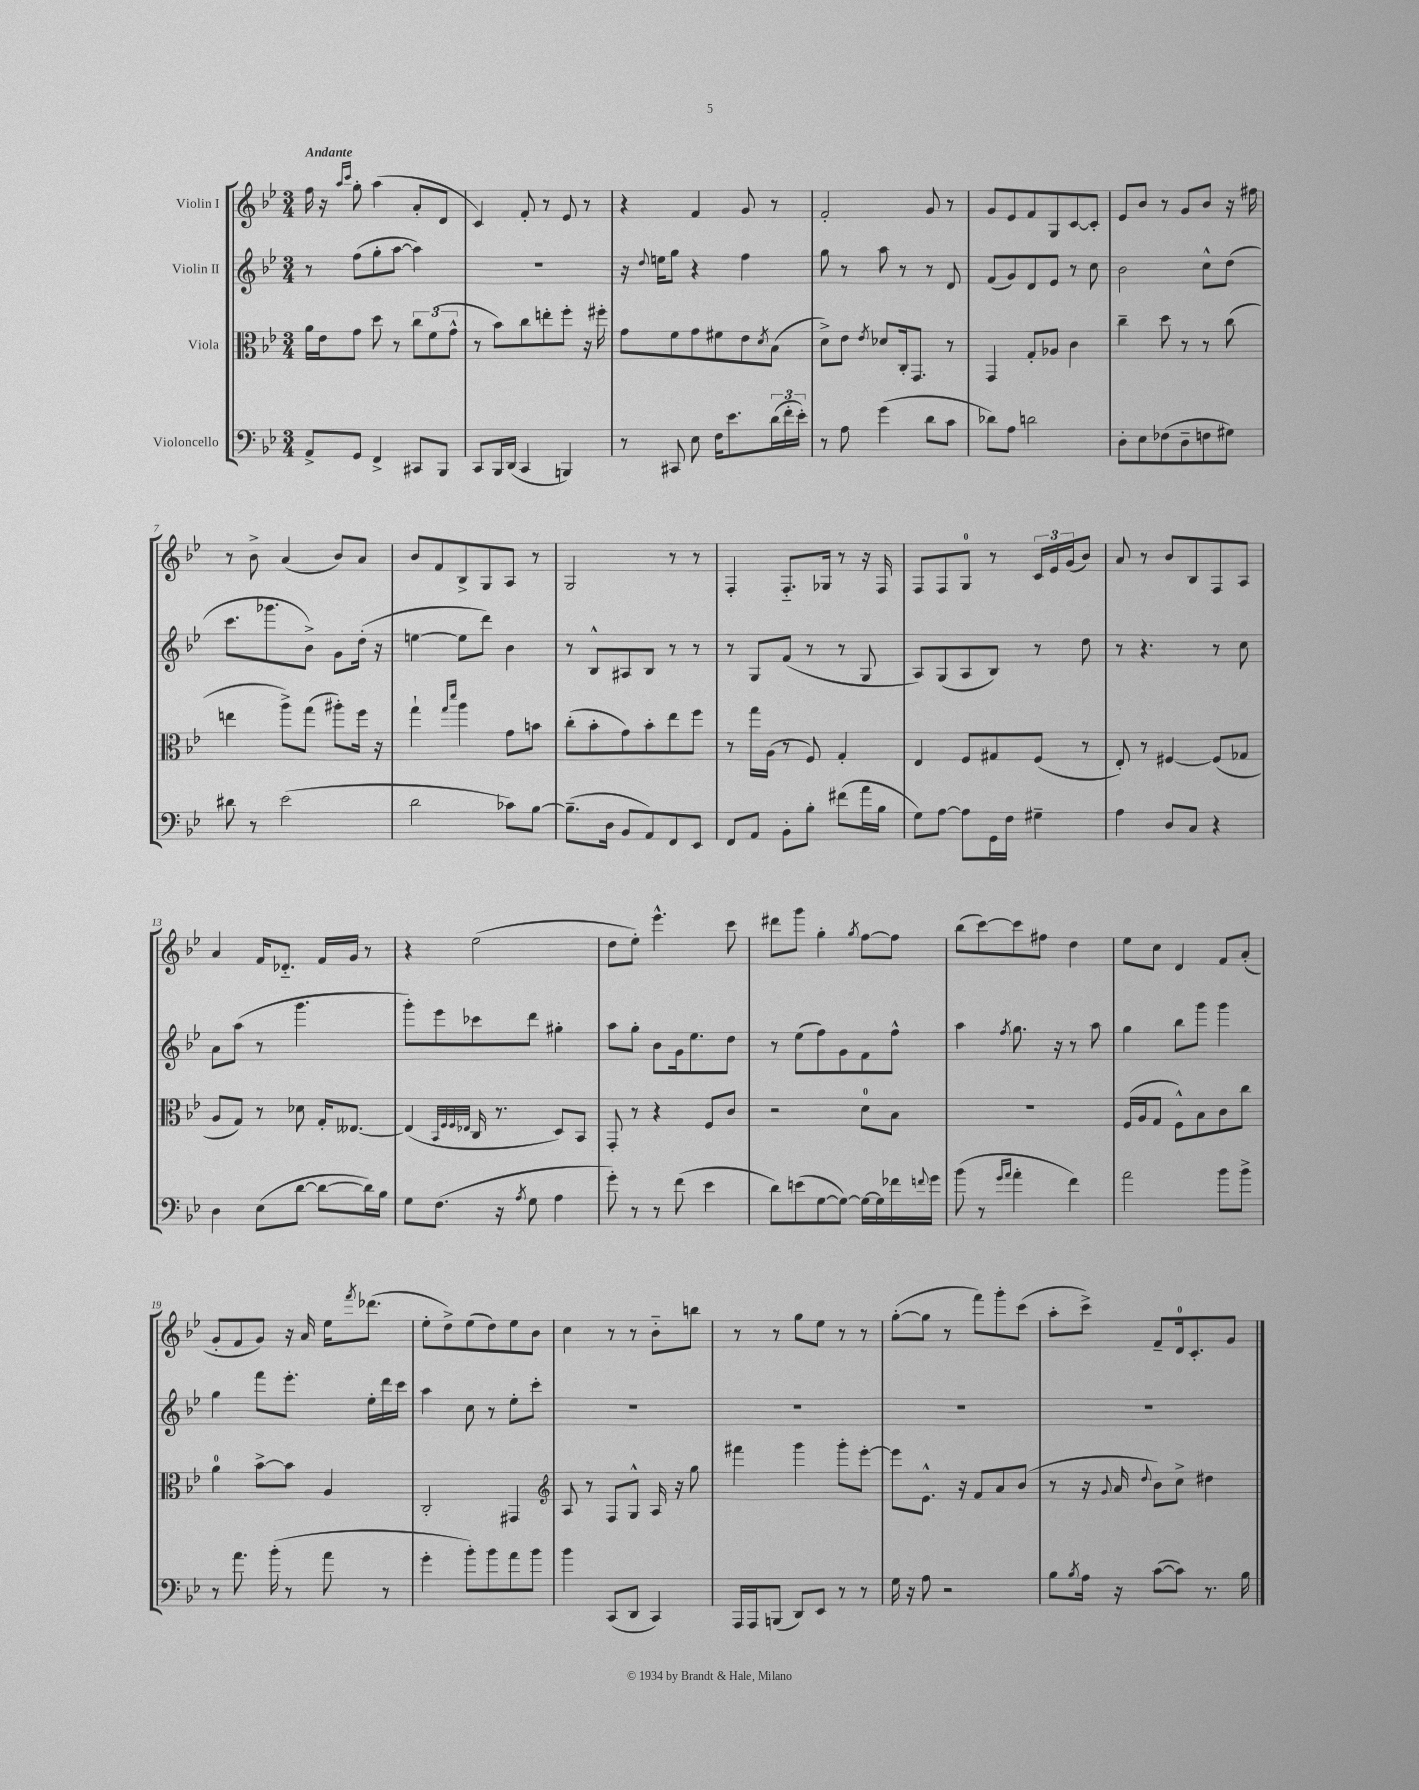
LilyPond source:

<<
\new StaffGroup <<
\new Staff = "s0" \with { instrumentName = "Violin I" } {
    \clef treble \key bes \major \numericTimeSignature \time 3/4 \tempo "Andante"
    f''16 r16 \grace { a''16 c'''16 } g''8-. a''4( a'8-. d'8 |
    c'4) f'8-. r8 ees'8 r8 |
    r4 f'4 g'8 r8 |
    f'2-. g'8 r8 |
    g'8 ees'8 f'8 g8 c'8~ c'8-. |
    ees'8 bes'8 r8 g'8 bes'8 r16 fis''16 |
    r8 bes'8-> a'4( bes'8) a'8 |
    bes'8 f'8 bes8-> g8 a8 r8 |
    g2 r8 r8 |
    f4-. f8.-_ ges16 r8 r16 f16 |
    f8 f8 g8-0 r8 \tuplet 3/2 { c'16 ees'16 g'16( } bes'8) |
    a'8 r8 bes'8 bes8 f8 a8 |
    a'4 f'16 des'8.-_ f'16 g'16 r8 |
    r4 ees''2( |
    d''8 ees''8-.) ees'''4.-^ c'''8 |
    dis'''8 g'''8 g''4-. \acciaccatura { g''8 } f''8~ f''8 |
    bes''8( c'''8~) c'''8 fis''8 d''4 |
    ees''8 c''8 d'4 f'8 a'8-.( |
    g'8-. f'8 g'8) r16 a'16 ees''16 \acciaccatura { f'''8 } des'''8.( |
    ees''8-. d''8->) ees''8( d''8) ees''8 bes'8 |
    c''4 r8 r8 bes'8-_ b''8 |
    r8 r8 g''8 ees''8 r8 r8 |
    g''8~-.( g''8 r8 f'''8) g'''8-. c'''8( |
    a''8-. c'''8->) f'8-- d'16-0 c'8.-. g'8 \bar "|." |
}
\new Staff = "s1" \with { instrumentName = "Violin II" } {
    \clef treble \key bes \major \numericTimeSignature \time 3/4
    r8 f''8( g''8-. a''8~ a''4) |
    R2. |
    r16 \appoggiatura { d''8 } e''16 g''8 r4 f''4 |
    g''8 r8 a''8 r8 r8 d'8 |
    f'8( g'8) d'8 ees'8 r8 c''8 |
    bes'2 c''8-^ d''8( |
    c'''8. ges'''8. bes'8->) g'8 d''16-.( r16 |
    e''4~ e''8 d'''8) bes'4 |
    r8 bes8-^ ais8 bes8 r8 r8 |
    r8 g8 f'8( r8 r8 g8 |
    a8) g8( a8 bes8) r8 d''8 |
    r8 r4. r8 c''8 |
    a'8 a''8( r8 g'''4. |
    g'''8-.) ees'''8 ces'''8 d'''8 gis''4-. |
    a''8 g''8-. bes'8 g'16 ees''8. d''8 |
    r8 ees''8( f''8) g'8 f'8 f''8-^ |
    a''4 \acciaccatura { f''8 } g''8. r16 r8 a''8 |
    g''4 bes''8 g'''8 g'''4 |
    g''4 f'''8 ees'''8.-. ees''16-. d'''16 c'''16 |
    a''4 c''8 r8 ees''8-. c'''8-. |
    R2. |
    R2. |
    R2. |
    R2. \bar "|." |
}
\new Staff = "s2" \with { instrumentName = "Viola" } {
    \clef alto \key bes \major \numericTimeSignature \time 3/4
    a'16 ees'16 g'8 d''8 r8 \tuplet 3/2 { c''8 f'8( g'8-^ } |
    r8 bes'8) c''8 e''8-. f''8-. r16 fis''16-. |
    g'8 f'8 g'8 fis'8 ees'8 \acciaccatura { d'8 } bes8( |
    d'8->) ees'8 \acciaccatura { ees'8 } des'8 c16-. g,8. r8 |
    g,4 g8-. aes8 c'4 |
    c''4-- d''8 r8 r8 c''8( |
    e''4 a''8->) g''8( ais''8-.) f''16 r16 |
    g''4-! \grace { g''16 d'''16 } a''4 g'8 b'8 |
    c''8-.( bes'8-. g'8) bes'8-. ees''8 f''8 |
    r8 g''16 a16( r8 f8) g4-. |
    ees4 f8 gis8 f8( r8 |
    ees8-.) r8 fis4~ fis8( ges8 |
    a8 g8) r8 des'8 g16-. eeses8.~ |
    eeses4( \grace { bes,32 f32 f32 ees32 } c16 r8. d8) bes,8 |
    g,8-. r8 r4 f8 c'8 |
    r2 d'8-0 bes8 |
    R2. |
    f16( a16 g8 f8-^) bes8 c'8 c''8 |
    a'4-0 bes'8~-> bes'8 a4 |
    c2-. gis,4 |
    \clef treble a8 r8 f8 g8-^ a16 r16 g''8 |
    fis'''4 g'''4 g'''8-. ees'''8~-. |
    ees'''8 ees'8.-^ r16 f'8 a'8 bes'8( |
    r8 r16 \appoggiatura { g'8 } a'16 \appoggiatura { d''8 } bes'8) c''8-> dis''4 \bar "|." |
}
\new Staff = "s3" \with { instrumentName = "Violoncello" } {
    \clef bass \key bes \major \numericTimeSignature \time 3/4
    a,8-> g,8 f,4-> cis,8 bes,,8 |
    c,8 bes,,16 d,16( c,4 b,,4) |
    r8 cis,8 ees8 f16 ees'8. \tuplet 3/2 { d'16( f'16-. ees'16-.) } |
    r8 a8 g'4( d'8 c'8 |
    des'8) a8 d'2 |
    d8-. ees8 fes8( d8-- f8 gis8) |
    dis'8 r8 ees'2( |
    d'2 ces'8) bes8~ |
    bes8.--( d16 bes,8 a,8) f,8 ees,8 |
    f,8 a,8 bes,8-. bes8-. fis'8( a'16 bes16 |
    g8) a8~ a8 g,16 f16 gis4-- |
    a4 d8 c8 r4 |
    d4 ees8( d'8~ d'8~ d'16) bes16 |
    g8 f8.( r16 \acciaccatura { a8 } g8 a4 |
    g'8-.) r8 r8 f'8( ees'4 |
    d'8) e'8( g8~ g8~) g16~ g16 fes'16 \appoggiatura { f'8 } g'16 |
    bes'8( r8 \grace { g'16 a'16 } a'4-. f'4) |
    a'2 bes'8 bes'8-> |
    r8 a'8. bes'16-.( r8 a'8 r8 |
    g'4-. bes'8-.) bes'8 a'8 bes'8 |
    bes'4 c,8( d,8 c,4) |
    a,,16 a,,16 b,,8( d,8) ees,8 r8 r8 |
    g16 r16 a8 r2 |
    bes8 \acciaccatura { bes8 } a16 r16 c'8~( c'8) r8. bes16 \bar "|." |
}
>>
>>
